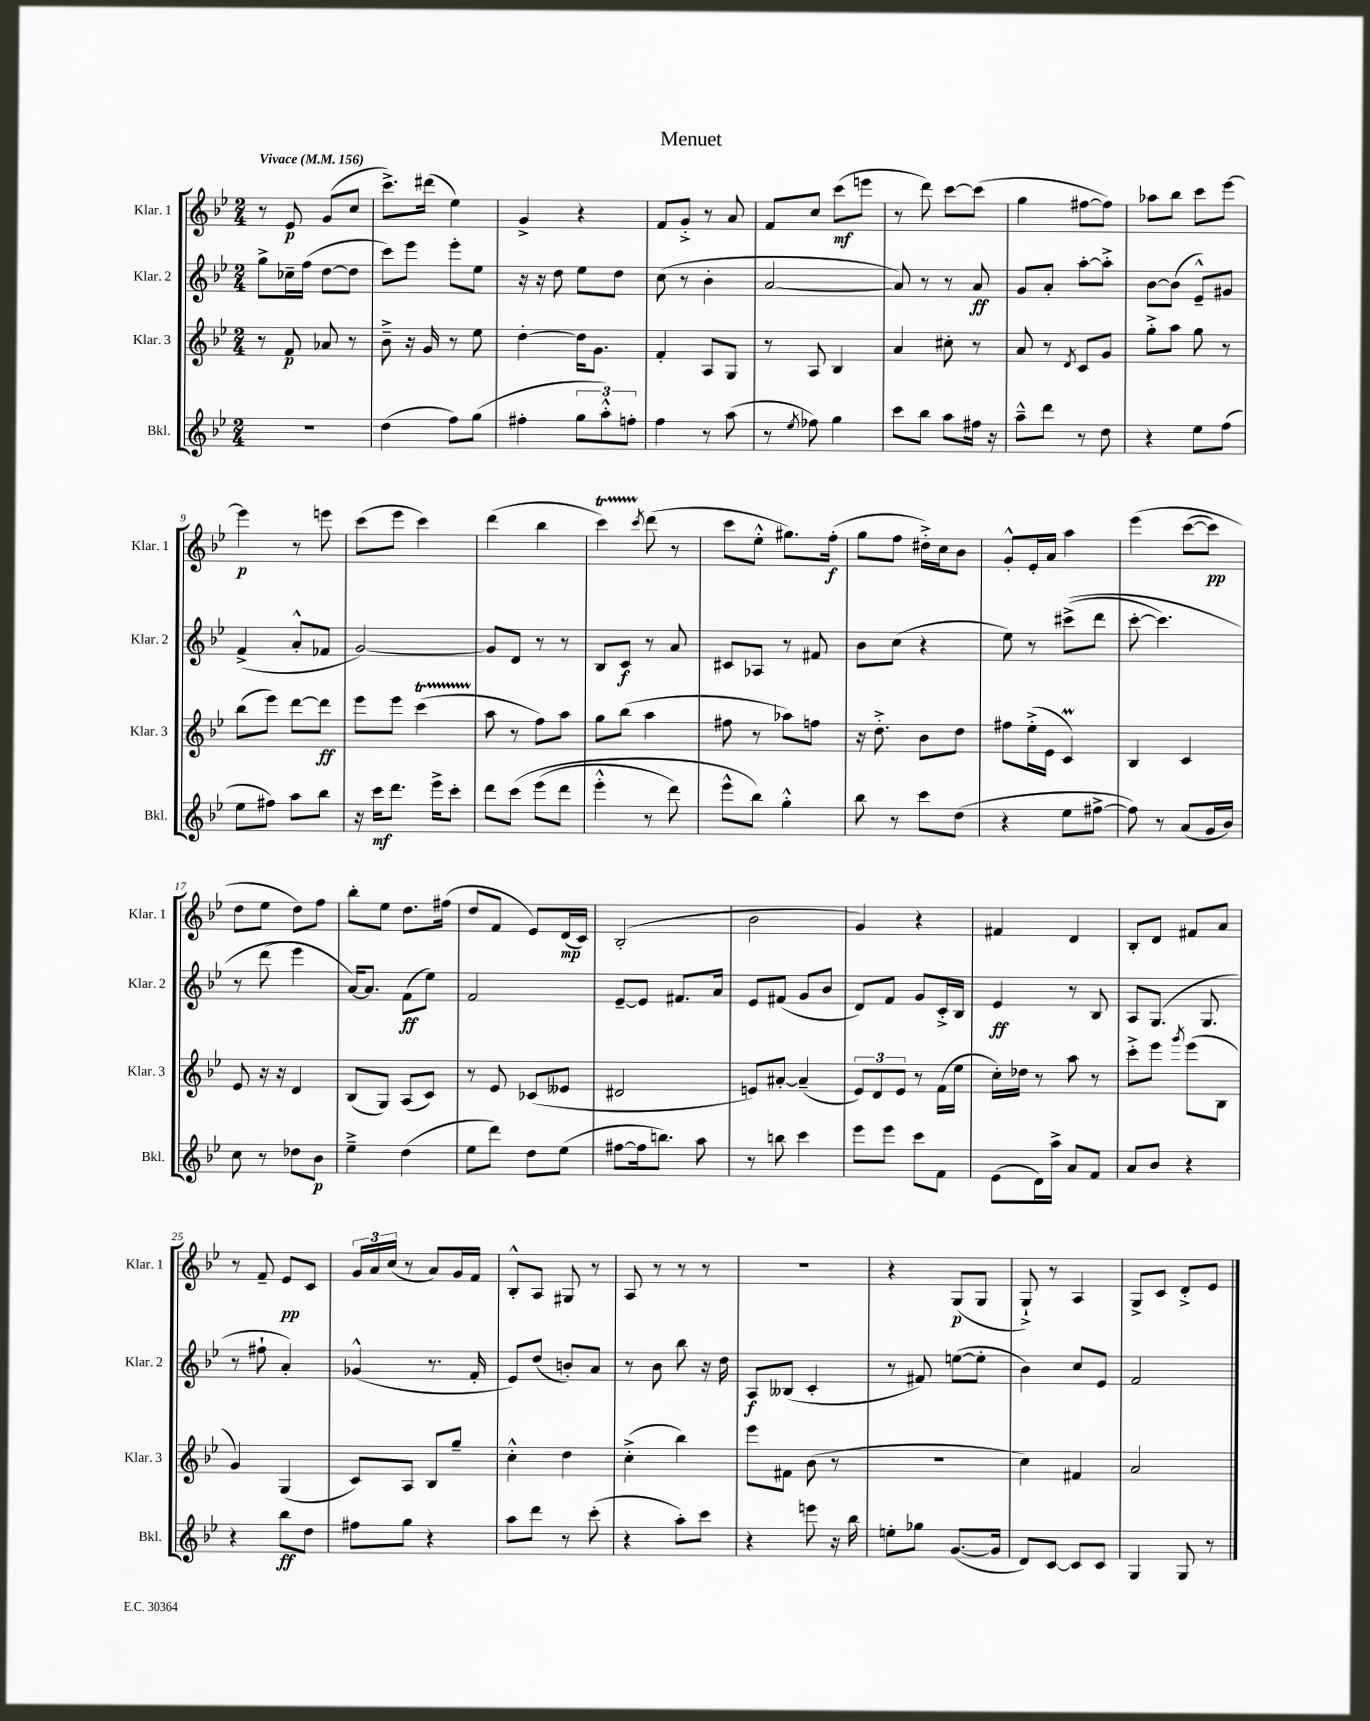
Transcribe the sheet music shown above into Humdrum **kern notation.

**kern	**kern	**kern	**kern
*staff4	*staff3	*staff2	*staff1
*clefG2	*clefG2	*clefG2	*clefG2
*k[b-e-]	*k[b-e-]	*k[b-e-]	*k[b-e-]
*M2/4	*M2/4	*M2/4	*M2/4
*MM156	*MM156	*MM156	*MM156
2r	8r	8gg^\L	8r
.	8f/	16cc-~\L	8e-/
.	.	(16ff\JJ	.
.	8a-/	[8dd\L	(8g/L
.	8r	8dd\]J	8cc/J
=	=	=	=
(4dd\	8b-~^\	8ccc\L)	8.ccc^\L)
.	16r	8eee-\J	.
.	16g/	.	(16ddd#\Jk
8ff\L)	8r	8eee-'\L	4ee-\)
(8gg\J	8ee-\	8ee-\J	.
=	=	=	=
4ff#'\	[4dd'\	16r	4g^/
.	.	16r	.
.	.	8dd\	.
12gg\L	16dd\]LK	8ee-\L	4r
.	8.g\J	.	.
12aa'^^\)	.	.	.
.	.	8dd\J	.
12ff'\J	.	.	.
=	=	=	=
4ff\	4f'/	(8cc\	8f/L
.	.	8r	8g'^/J
8r	8A/L	4b-'\	8r
(8aa\	8G/J	.	8a/
=	=	=	=
8r	8r	[2a/	8f/L
8qee-/	.	.	.
8ff-\)	8A/	.	8cc/J
4gg\	4B-/	.	(8ccc\L
.	.	.	8eee\J
=	=	=	=
8ccc\L	4a/	8a/])	8r
8bb-\J	.	8r	8ddd\)
8aa\L	8cc#'\	8r	[8ccc\L
16ff#\Jk	8r	8a/	(8ccc\]J
16r	.	.	.
=	=	=	=
8aa~^^\L	8a/	8g/L	4gg\
8ddd\J	8r	8a'/J	.
.	8qd/	.	.
8r	8c/L	[8aa'\L	[8ff#\L
8dd\	8g/J	8aa'^\]J	8ff#\]J)
=	=	=	=
4r	8gg'^\L	[8b-\L	8aa-\L
.	8aa\J	(8b-\]J	8bb-\J
8ee-\L	8gg\	8e-~^^/L)	8ccc\L
(8ff\J	8r	8g#/J	[8eee-\J
=	=	=	=
8ee-\L	(8bb-\L	(4f^/	4eee-\]
8ff#\J)	8eee-\J)	.	.
8aa\L	[8ddd\L	8a'^^/L	8r
8bb-\J	8ddd\]J	8f-/J	8eee\
=	=	=	=
16r	8eee-\L	[2g/)	(8ccc\L
16ccc\LK	.	.	.
8.ddd\J	8eee-\J	.	8eee-\J
.	(4ccc\	.	4ccc\)
16eee-^\LK	.	.	.
8ccc'\J	.	.	.
=	=	=	=
8ddd\L	8aa\	8g/]L	(4ddd\
&(8ccc\J	8r	8d/J	.
(8eee-\L	8ff\L)	8r	4bb-\
8ddd\J	8aa\J	8r	.
=	=	=	=
4eee-'^^\	8gg\L	8B-/L	4ccc\)
.	(8bb-\J	8c/J	.
.	.	.	8qccc/
8r	4aa\	8r	(8ddd\
8ddd\)	.	8a/	8r
=	=	=	=
8eee-^^\L	8ff#\	8c#/L	8ccc\L
8bb-\J&)	8r	8A-/J	8ee-'^^\J
4gg'^^\	8aa-\L)	8r	8.gg#\L)
.	8ff\J	8f#/	.
.	.	.	(16ff'\Jk
=	=	=	=
8bb-\	16r	8b-\L	8gg\L
.	8.dd'^\	.	.
8r	.	(8cc\J	8ff\J
8ccc\L	8b-\L	4r	16dd#'^\LL)
.	.	.	16cc\J
(8dd\J	8dd\J	.	8b-\J
=	=	=	=
4r	8ff#\L	8ee-\)	8g'^^/L
.	(16ee-'^\L	8r	16e-'/L
.	16e-\JJ	.	16a/JJ
8ee-\L	4c/)	&((8ccc#^\L	4aa\
[8ff#^\J	.	8ddd\J	.
=	=	=	=
8ff#\])	4B-/	[8ccc'\	&(4eee-\
8r	.	4.ccc\])	.
(8a/L	4c/	.	([8ccc\L
16g/L	.	.	8ccc\]J)
16b-/JJ)	.	.	.
=	=	=	=
8cc\	8e-/	8r	8dd\L
8r	16r	(8ddd\	8ee-\J
.	16r	.	.
8dd-\L	4d/	4eee-\&)	8dd\L&)
8b-\J	.	.	8ff\J
=	=	=	=
4ee-~^\	(8B-/L	[16a/LK)	8bb-'\L
.	.	8.a/]J	.
.	8G/J)	.	8ee-\J
(4dd\	(8A/L	(8f\L	8.dd\L
.	8c/J)	8ee-\J)	.
.	.	.	(16ff#\Jk
=	=	=	=
8ee-\L	8r	2f/	8dd/L
8ddd\J)	8e-/	.	8f/J
8dd\L	(8c-/L	.	8e-/L)
(8ee-\J	8e--/J	.	(16d/L
.	.	.	16c/JJ)
=	=	=	=
[8ff#\L	2d#/	[8e-~/L	(2B-'/
16ff#\]k	.	8e-/]J	.
8.bb\J)	.	.	.
.	.	8.f#/L	.
8aa\	.	.	.
.	.	16a/Jk	.
=	=	=	=
8r	8e/L)	8e-/L	2b-\
8bb\	[8a#'/J	(8f#/J	.
4ccc\	(4a#~/]	8g/L	.
.	.	8b-/J	.
=	=	=	=
8eee-\L	12e-/L)	8d/L)	4g/)
.	12d/	.	.
8eee-\J	.	8f/J	.
.	12e-/J	.	.
8ccc\L	8r	8g/L	4r
8f\J	(16f\LL	16c'^/L	.
.	16ee-\JJ	16B-/JJ	.
=	=	=	=
(8e-\L	16cc'\LL)	4e-/	4f#/
.	16dd-\JJ	.	.
16d\L)	8r	.	.
16aa^\JJ	.	.	.
8a/L	8aa\	8r	4d/
8f/J	8r	8B-/	.
=	=	=	=
8a/L	8ccc'^\L	8A/L	8B-'/L
8b-/J	8eee-\J	(8.G/J	8d/J
.	8qggg/	.	.
4r	(8eee-\L	.	8f#/L
.	.	8.G/	.
.	8B-\J	.	8a/J
=	=	=	=
4r	4g/)	8r	8r
.	.	8ff#`\	8f~/
8bb-\L	(4G/	4a'/)	8e-/L
8dd\J	.	.	8c/J
=	=	=	=
8ff#\L	8c/L)	(4g-^^/	24g/LL
.	.	.	24a/
.	.	.	(24cc/JJ
8gg\J	8A/J	.	8r
4r	8B-/L	8.r	8a/L)
.	8gg~/J	.	16g/L
.	.	16f'/	16f/JJ
=	=	=	=
8aa\L	4cc'^^\	8e-/L)	8B-'^^/L
8ddd\J	.	(8dd/J	8A/J
8r	4dd\	8b'/L)	8G#/
(8ccc'\	.	8a/J	8r
=	=	=	=
4r	(4cc'^\	8r	8A/
.	.	8b-\	8r
8aa'\L)	4bb-\)	8bb-\	8r
8ccc\J	.	16r	8r
.	.	16dd\	.
=	=	=	=
4r	8eee-\L	8A/L	2r
.	8f#\J	(8B--/J	.
8eee\	(8b-\	4c'/	.
16r	8r	.	.
16bb-\	.	.	.
=	=	=	=
8ee'\L	2r	8r	4r
8gg-\J	.	8f#/)	.
([8.g/L	.	([8ee\L	(8G/L
.	.	8ee'\]J	8G/J
16g/]Jk	.	.	.
=	=	=	=
8d/L)	4cc\)	4b-\)	8G`^/)
[8c/J	.	.	8r
8c/]L	4f#/	8cc/L	4A/
8c/J	.	8e-/J	.
=	=	=	=
4G/	2a/	2f/	8G^/L
.	.	.	8c/J
8G/	.	.	8d'^/L
8r	.	.	8e-/J
==	==	==	==
*-	*-	*-	*-
